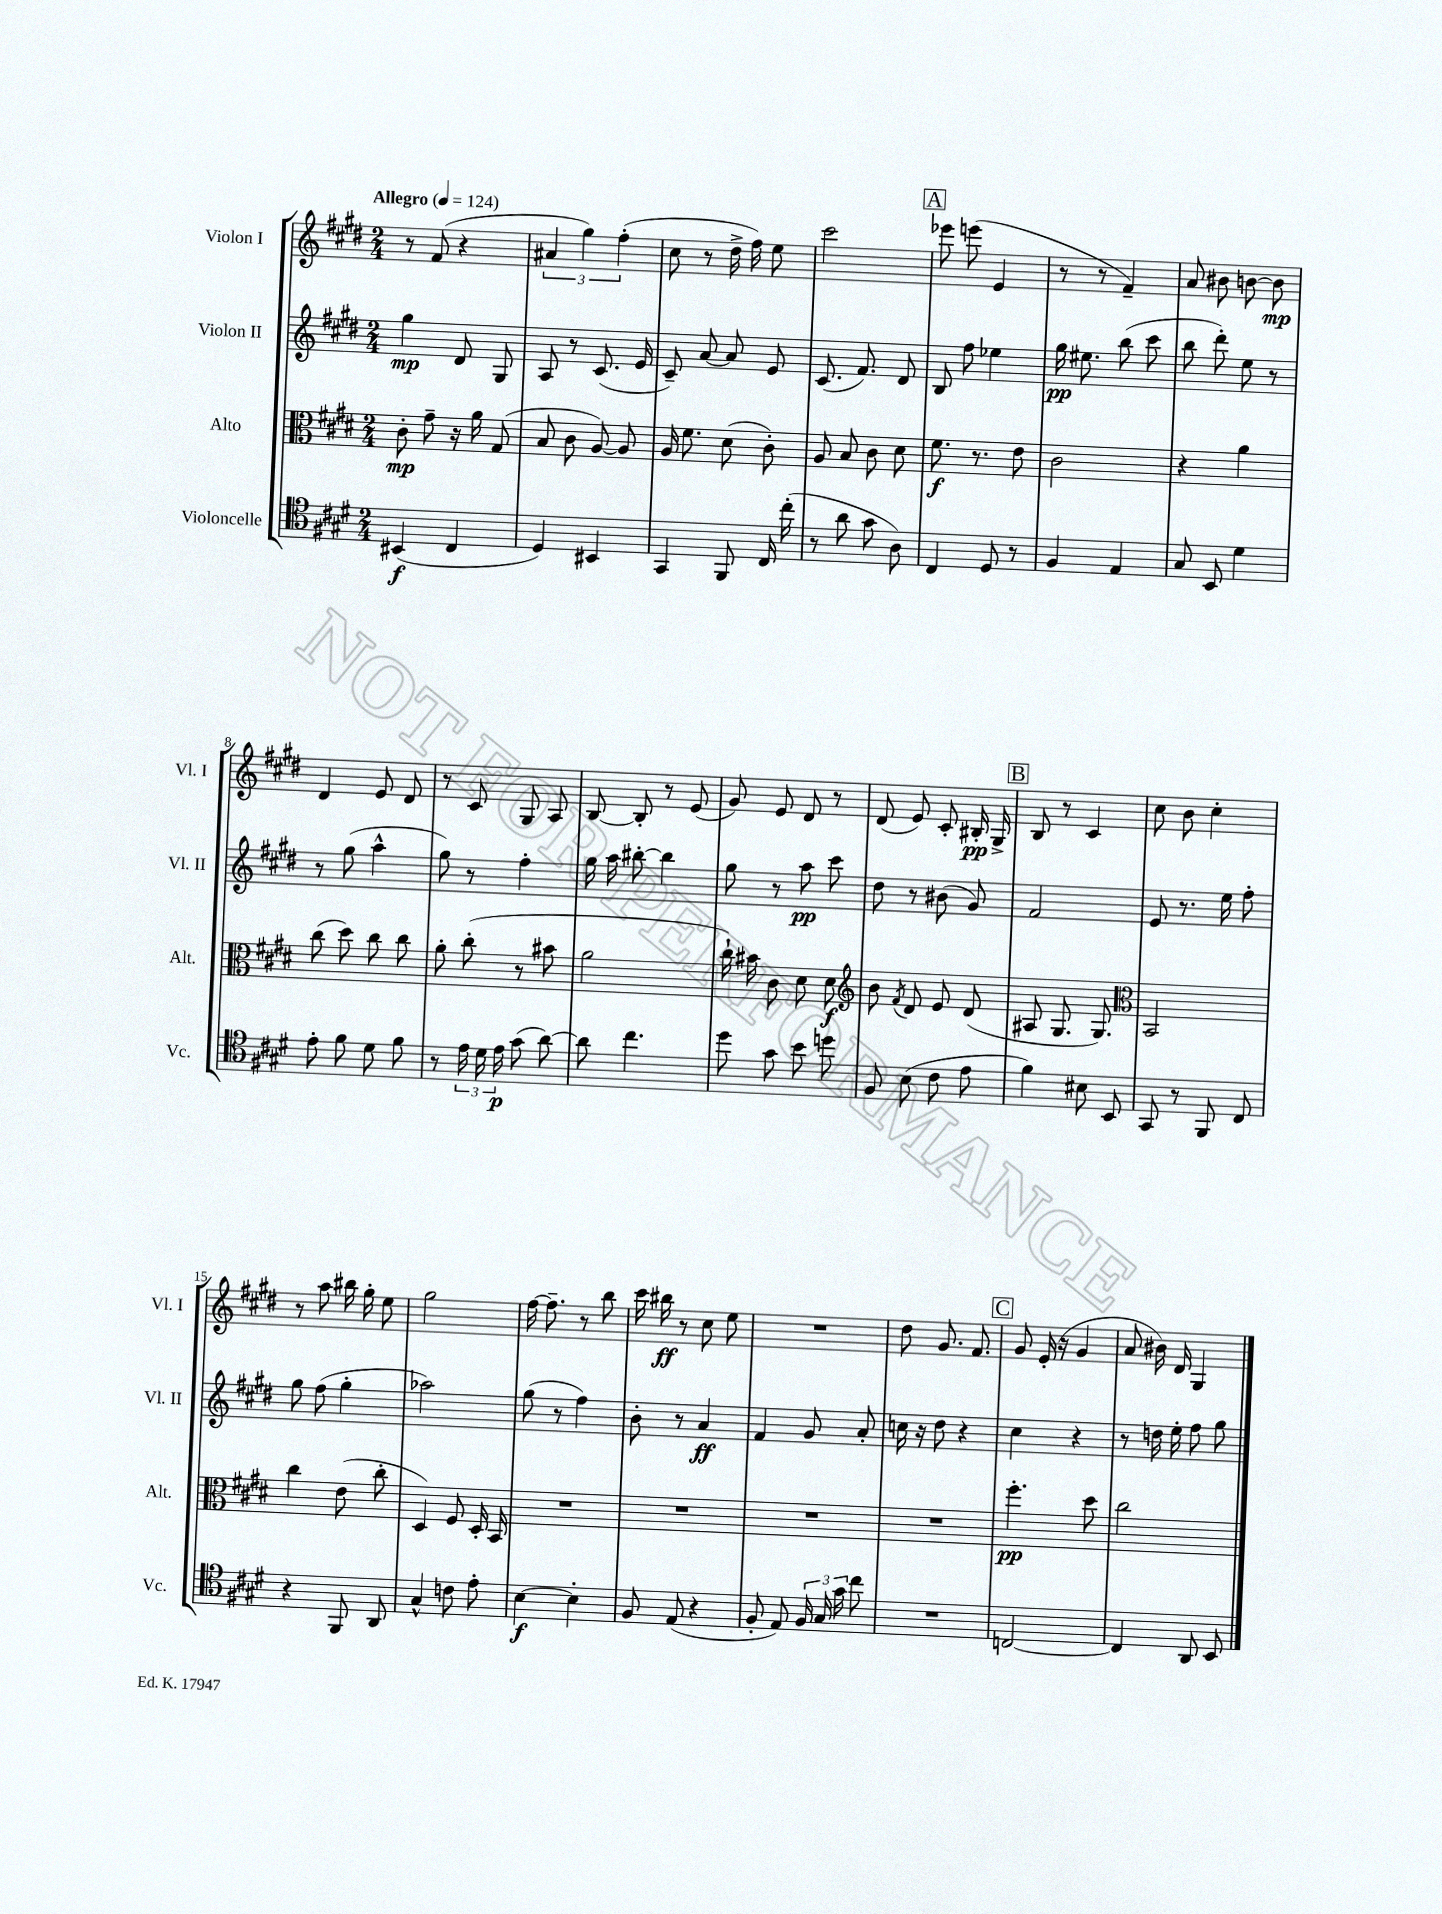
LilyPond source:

<<
\new StaffGroup <<
\new Staff = "s0" \with { instrumentName = "Violon I" shortInstrumentName = "Vl. I" } {
    \clef treble \key e \major \numericTimeSignature \time 2/4 \tempo "Allegro" 4 = 124
    \autoBeamOff r8 fis'8( r4 |
    \tuplet 3/2 { ais'4 gis''4) fis''4-.( } |
    cis''8 r8 dis''16-> fis''16) e''8 |
    cis'''2 |
    \mark \markup { \box "A" } ees'''8 e'''8( e'4 |
    r8 r8 fis'4--) |
    a'8 bis'8 b'8~ b'8\mp |
    dis'4 e'8 dis'8 |
    r8 cis'8 gis8 a8 |
    b8~ b8-. r8 e'8( |
    gis'8) e'8 dis'8 r8 |
    dis'8( e'8) cis'8-. bis16-.\pp gis16-> |
    \mark \markup { \box "B" } b8 r8 cis'4 |
    cis''8 b'8 cis''4-. |
    r8 a''8 bis''16 gis''16-. e''8 |
    gis''2 |
    fis''16~ fis''8.-- r8 b''8 |
    cis'''16 bis''16\ff r8 cis''8 e''8 |
    R2 |
    dis''8 gis'8. fis'8. |
    \mark \markup { \box "C" } gis'8 e'16-.( r16 gis'4 |
    a'8 bis'16) dis'16 gis4 \bar "|." |
}
\new Staff = "s1" \with { instrumentName = "Violon II" shortInstrumentName = "Vl. II" } {
    \clef treble \key e \major \numericTimeSignature \time 2/4
    \autoBeamOff gis''4\mp dis'8 gis8 |
    a8 r8 cis'8.( e'16 |
    cis'8--) a'8~ a'8 e'8 |
    cis'8.( fis'8.) dis'8 |
    \mark \markup { \box "A" } b8 fis''8 ees''4 |
    gis''16\pp eis''8. b''8( cis'''8 |
    b''8 dis'''8-.) e''8 r8 |
    r8 gis''8( a''4-^ |
    gis''8) r8 fis''4-. |
    gis''16 a''16 bis''8~-. bis''4 |
    gis''8 r8 a''8\pp cis'''8 |
    dis''8 r8 bis'8( gis'8) |
    \mark \markup { \box "B" } fis'2 |
    e'8 r8. e''16 fis''8-. |
    gis''8 fis''8( gis''4-. |
    aes''2) |
    gis''8( r8 fis''4) |
    b'8-. r8 a'4\ff |
    fis'4 gis'8 a'8-. |
    c''16 r16 dis''8 r4 |
    \mark \markup { \box "C" } cis''4 r4 |
    r8 d''16 e''16-. fis''8 gis''8 \bar "|." |
}
\new Staff = "s2" \with { instrumentName = "Alto" shortInstrumentName = "Alt." } {
    \clef alto \key e \major \numericTimeSignature \time 2/4
    \autoBeamOff cis'8-.\mp gis'8-- r16 a'16 gis8( |
    b8 cis'8 a8~) a8 |
    a16 fis'8. dis'8( cis'8-.) |
    a8 b8 cis'8 dis'8 |
    \mark \markup { \box "A" } fis'8.\f r8. e'8 |
    cis'2 |
    r4 a'4 |
    cis''8( dis''8) cis''8 cis''8 |
    a'8-. cis''8-.( r8 bis'8 |
    a'2 |
    cis''16-!) bis'16 cis'8 dis'8 dis'8\f |
    \clef treble b'8 \acciaccatura { fis'8 } dis'8 e'8 dis'8( |
    \mark \markup { \box "B" } ais8 gis8. gis8.) |
    \clef alto b,2 |
    cis''4 e'8( cis''8-. |
    dis4) fis8 dis16-. b,16 |
    R2 |
    R2 |
    R2 |
    R2 |
    \mark \markup { \box "C" } fis''4.-.\pp dis''8 |
    cis''2 \bar "|." |
}
\new Staff = "s3" \with { instrumentName = "Violoncelle" shortInstrumentName = "Vc." } {
    \clef tenor \key e \major \numericTimeSignature \time 2/4
    \autoBeamOff bis,4\f( cis4 |
    dis4) bis,4 |
    gis,4 fis,8 cis16 cis''16-.( |
    r8 a'8 gis'8 a8) |
    \mark \markup { \box "A" } cis4 dis8 r8 |
    fis4 e4 |
    gis8 b,8 dis'4 |
    e'8-. fis'8 dis'8 fis'8 |
    r8 \tuplet 3/2 { e'16 dis'16 e'16\p } gis'8( a'8~) |
    a'8 cis''4. |
    dis''8 gis'8 b'8 d''8 |
    fis8 b8( cis'8 e'8 |
    \mark \markup { \box "B" } fis'4) bis8 b,8 |
    gis,8 r8 fis,8 cis8 |
    r4 fis,8 a,8 |
    gis4-^ c'8 e'8-. |
    b4~\f b4-. |
    fis8 e8( r4 |
    fis8-. e8) \tuplet 3/2 { fis16 gis16 gis'16 } cis''8 |
    R2 |
    \mark \markup { \box "C" } c2~ |
    c4 a,8 b,8 \bar "|." |
}
>>
>>
